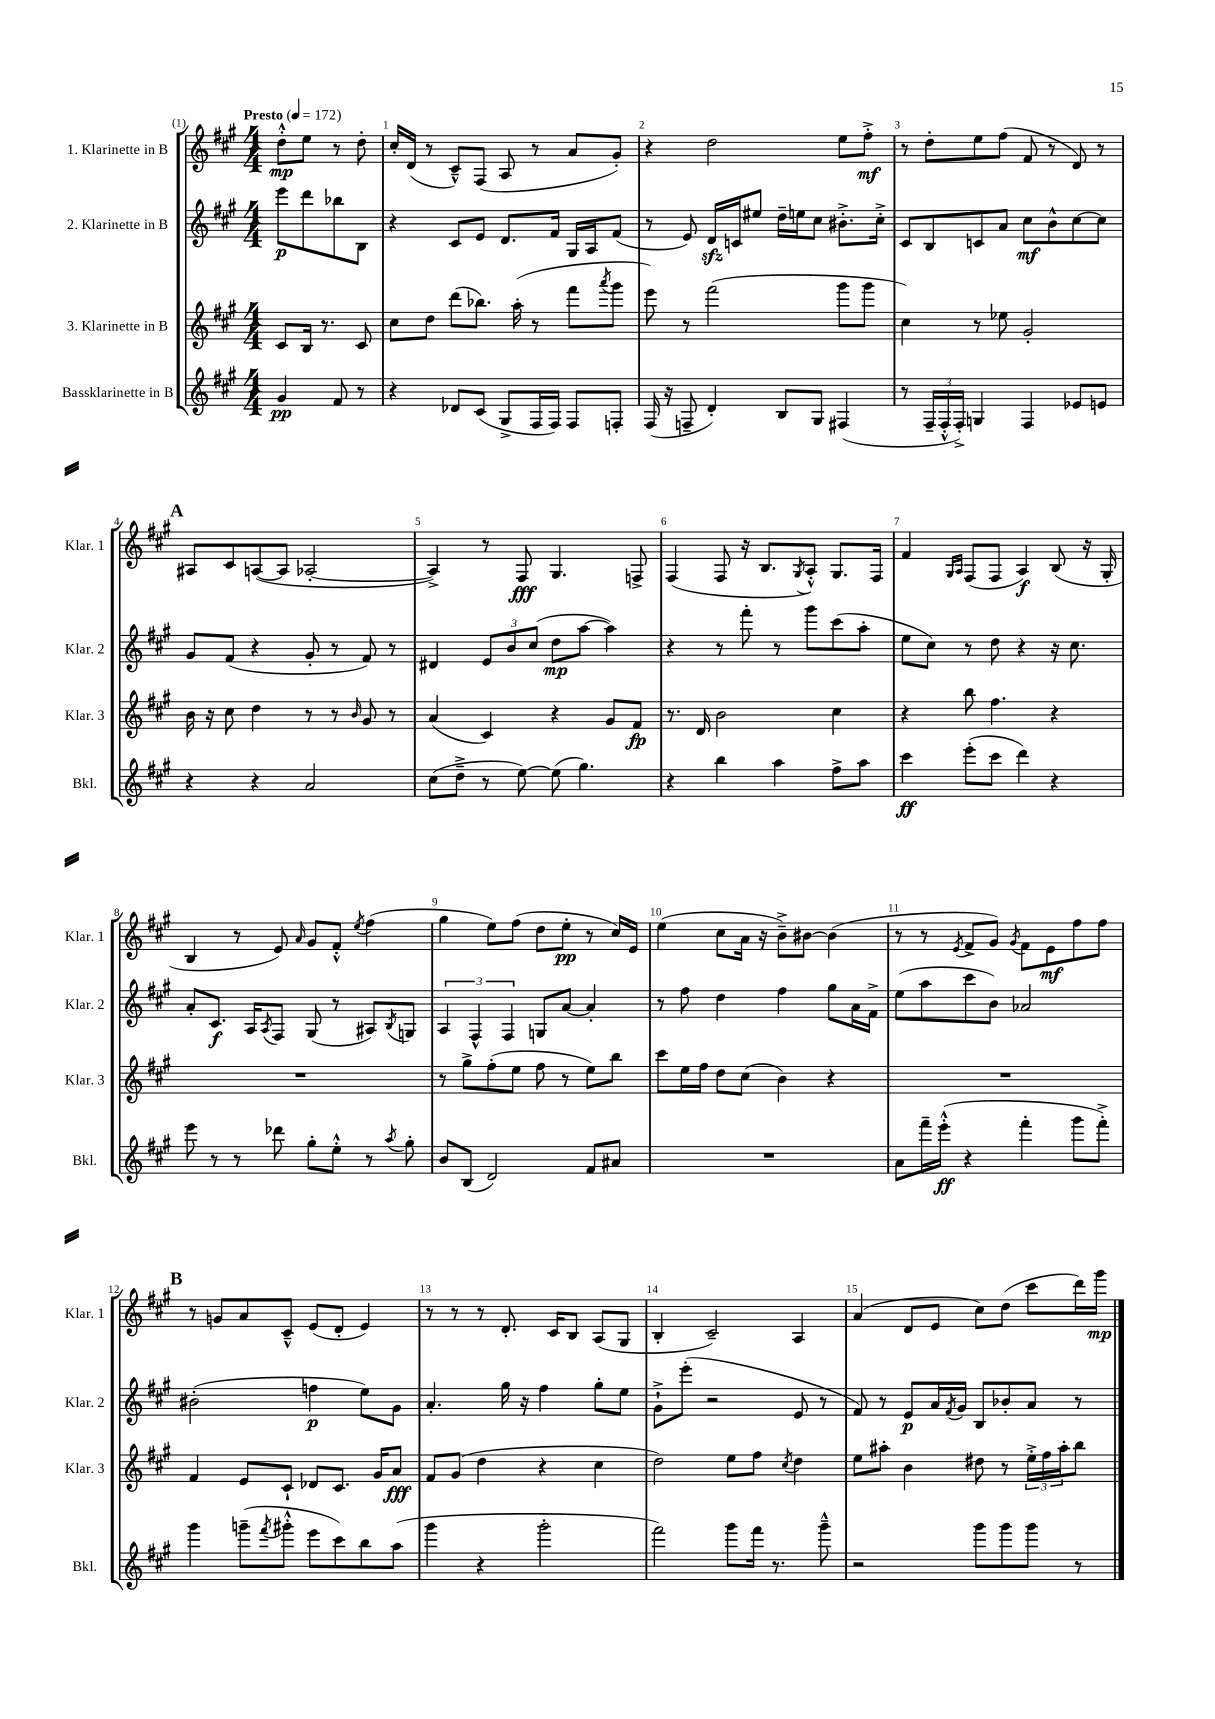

**kern	**dynam	**kern	**dynam	**kern	**dynam	**kern	**dynam
*part4	*part4	*part3	*part3	*part2	*part2	*part1	*part1
*staff4	*staff4	*staff3	*staff3	*staff2	*staff2	*staff1	*staff1
*I"Bassklarinette in B	*	*I"3. Klarinette in B	*	*I"2. Klarinette in B	*	*I"1. Klarinette in B	*
*I'Bkl.	*	*I'Klar. 3	*	*I'Klar. 2	*	*I'Klar. 1	*
*clefG2	*	*clefG2	*	*clefG2	*	*clefG2	*
*k[f#c#g#]	*	*k[f#c#g#]	*	*k[f#c#g#]	*	*k[f#c#g#]	*
*M4/4	*	*M4/4	*	*M4/4	*	*M4/4	*
*MM172	*	*MM172	*	*MM172	*	*MM172	*
=	=	=	=	=	=	=	=
!	!	!	!	!	!	!LO:TX:a:B:t=Presto	!
4g#/	pp	8c#/L	.	8eee\L	p	8dd'^^\L	mp
.	.	16B/Jk	.	8ddd\	.	8ee\J	.
.	.	8.r	.	.	.	.	.
8f#/	.	.	.	8bb-X\	.	8r	.
8r	.	8c#/	.	8B\J	.	8dd'\	.
=1	=1	=1	=1	=1	=1	=1	=1
4r	.	8cc#\L	.	4r	.	16cc#'/LL	.
.	.	.	.	.	.	(16d/JJ	.
.	.	8dd\J	.	.	.	8r	.
8d-X/L	.	(8ddd\L	.	8c#/L	.	8c#~^^/L)	.
(8c#/J	.	8.bb-X\J)	.	8e/J	.	(8F#/J	.
8G#^/L	.	.	.	8.d/L	.	8A/	.
.	.	(16aa'\	.	.	.	.	.
16F#/L	.	8r	.	.	.	8r	.
16F#/JJ)	.	.	.	16f#/Jk	.	.	.
8F#/L	.	8fff#\L	.	16G#/LL	.	8a/L	.
.	.	.	.	16A/J	.	.	.
.	.	8qaaa/	.	.	.	.	.
8Fn'/J	.	8ggg#\J	.	(8f#/J	.	8g#'/J)	.
=2	=2	=2	=2	=2	=2	=2	=2
(16F#/	.	8eee\)	.	8r	.	4r	.
16r	.	.	.	.	.	.	.
8Fn~/	.	8r	.	8e/)	.	.	.
4d'/)	.	(2fff#\	.	16dzz/LL	.	2dd\	.
.	.	.	.	16cn/J	.	.	.
.	.	.	.	8ee#X/J	.	.	.
8B/L	.	.	.	16dd~\LL	.	.	.
.	.	.	.	16een\J	.	.	.
8G#/J	.	.	.	8cc#\J	.	.	.
(4F#X/	.	8ggg#\L	.	8.b#X'^\L	.	8ee\L	.
.	.	8ggg#\J	.	.	.	8ff#'^\J	mf
.	.	.	.	16cc#'^\Jk	.	.	.
=3	=3	=3	=3	=3	=3	=3	=3
8r	.	4cc#\)	.	8c#/L	.	8r	.
24F#~/LL	.	.	.	8B/	.	8dd'\L	.
24F#'^^/	.	.	.	.	.	.	.
24F#'^/JJ)	.	.	.	.	.	.	.
4Gn/	.	8r	.	8cn/	.	8ee\	.
.	.	8ee-X\	.	8a/J	.	(8ff#\J	.
4F#/	.	2g#'/	.	8cc#\L	mf	8f#/	.
.	.	.	.	8b^^\	.	8r	.
8e-X/L	.	.	.	[8cc#\	.	8d/)	.
8en/J	.	.	.	8cc#\J]	.	8r	.
!!LO:LB:g=z
!!LO:REH:place=s1:t=A
=4	=4	=4	=4	=4	=4	=4	=4
4r	.	16b\	.	8g#/L	.	8A#X/L	.
.	.	16r	.	.	.	.	.
.	.	8cc#\	.	(8f#/J	.	8c#/	.
4r	.	4dd\	.	4r	.	([8An/	.
.	.	.	.	.	.	8A/J]	.
2a/	.	8r	.	8g#'/	.	[2A-X'/	.
.	.	8r	.	8r	.	.	.
.	.	16qqb/	.	.	.	.	.
.	.	8g#/	.	8f#/)	.	.	.
.	.	8r	.	8r	.	.	.
=5	=5	=5	=5	=5	=5	=5	=5
(8cc#\L	.	(4a/	.	4d#X/	.	4A-^/])	.
8dd~^\J	.	.	.	.	.	.	.
8r	.	4c#/)	.	12e/L	.	8r	.
.	.	.	.	12b/	.	.	.
[8ee\)	.	.	.	.	.	8F#/	fff
.	.	.	.	(12cc#/J	.	.	.
(8ee\]	.	4r	.	8dd\L	mp	4.G#/	.
4.gg#\)	.	.	.	[8aa\J	.	.	.
.	.	8g#/L	.	4aa\])	.	.	.
.	.	8f#/J	fp	.	.	8Fn^/	.
=6	=6	=6	=6	=6	=6	=6	=6
4r	.	8.r	.	4r	.	(4F#/	.
.	.	16d/	.	.	.	.	.
4bb\	.	2b\	.	8r	.	8F#/	.
.	.	.	.	8fff#'\	.	16r	.
.	.	.	.	.	.	8.B/L	.
4aa\	.	.	.	8r	.	.	.
.	.	.	.	.	.	8qG#/	.
.	.	.	.	8ggg#\L	.	8A'^^/J)	.
8ff#^\L	.	4cc#\	.	(8ccc#\	.	8.G#/L	.
8aa\J	.	.	.	8aa'\J	.	.	.
.	.	.	.	.	.	16F#/Jk	.
=7	=7	=7	=7	=7	=7	=7	=7
4ccc#\	ff	4r	.	8ee\L	.	4f#/	.
.	.	.	.	8cc#\J)	.	.	.
.	.	.	.	.	.	16qqG#/LL	.
.	.	.	.	.	.	16qqA/JJ	.
(8eee'\L	.	8bb\	.	8r	.	(8F#/L	.
8ccc#\J	.	4.ff#\	.	8dd\	.	8F#/J	.
4ddd\)	.	.	.	4r	.	4A/)	f
4r	.	4r	.	16r	.	(8B/	.
.	.	.	.	8.cc#\	.	.	.
.	.	.	.	.	.	16r	.
.	.	.	.	.	.	16G#'/	.
!!LO:LB:g=z
=8	=8	=8	=8	=8	=8	=8	=8
8eee\	.	1r	.	8a'/L	.	4B/	.
8r	.	.	.	8.c#/J	f	.	.
8r	.	.	.	.	.	8r	.
.	.	.	.	16A/KL	.	.	.
.	.	.	.	8qA/	.	.	.
8ddd-X\	.	.	.	8F#/J	.	8e/)	.
.	.	.	.	.	.	16qqa/	.
8gg#'\L	.	.	.	(8G#/	.	8g#/L	.
8ee'^^\J	.	.	.	8r	.	8f#'^^/J	.
.	.	.	.	.	.	8qee/	.
8r	.	.	.	8A#X/L)	.	(4ff#\	.
8qaa/	.	.	.	8qB/	.	.	.
8gg#'\	.	.	.	8Gn/J	.	.	.
=9	=9	=9	=9	=9	=9	=9	=9
8b/L	.	8r	.	6A/	.	4gg#\	.
(8B/J	.	8gg#^\L	.	.	.	.	.
.	.	.	.	6F#^^/	.	.	.
2d/)	.	(8ff#'\	.	.	.	8ee\L)	.
.	.	.	.	6F#/	.	.	.
.	.	8ee\J	.	.	.	(8ff#\J	.
.	.	8ff#\	.	8Gn/L	.	8dd\L	.
.	.	8r	.	[8a/J	.	8ee'\J	pp
8f#/L	.	8ee\L)	.	4a'/]	.	8r	.
8a#X/J	.	8bb\J	.	.	.	16cc#/LL)	.
.	.	.	.	.	.	16e/JJ	.
=10	=10	=10	=10	=10	=10	=10	=10
1r	.	8ccc#\L	.	8r	.	(4ee\	.
.	.	16ee\L	.	8ff#\	.	.	.
.	.	16ff#\JJ	.	.	.	.	.
.	.	8dd\L	.	4dd\	.	8cc#\L	.
.	.	(8cc#\J	.	.	.	16a\Jk	.
.	.	.	.	.	.	16r	.
.	.	4b\)	.	4ff#\	.	8b~^\L)	.
.	.	.	.	.	.	[8b#X\J	.
.	.	4r	.	8gg#\L	.	(4b#\]	.
.	.	.	.	16a\L	.	.	.
.	.	.	.	16f#^\JJ	.	.	.
=11	=11	=11	=11	=11	=11	=11	=11
8a\L	.	1r	.	(8ee\L	.	8r	.
16fff#~\L	.	.	.	8aa\	.	8r	.
(16eee'^^\JJ	ff	.	.	.	.	.	.
.	.	.	.	.	.	8qe/	.
4r	.	.	.	8ccc#\	.	8f#^/L	.
.	.	.	.	8b\J)	.	8g#/J)	.
.	.	.	.	.	.	8qg#/	.
4fff#'\	.	.	.	2a-X/	.	8f#\L	.
.	.	.	.	.	.	8e\	mf
8ggg#\L	.	.	.	.	.	8ff#\	.
8fff#'^\J)	.	.	.	.	.	8ff#\J	.
!!LO:LB:g=z
!!LO:REH:place=s1:t=B
=12	=12	=12	=12	=12	=12	=12	=12
4ggg#\	.	4f#/	.	(2b#X'\	.	8r	.
.	.	.	.	.	.	8gn/L	.
(8gggn~\L	.	8e/L	.	.	.	8a/	.
8qfff#/	.	.	.	.	.	.	.
8ggg#X'^^\J	.	8c#`/J	.	.	.	8c#~^^/J	.
8eee\L	.	8d-X/L	.	4ffn\	p	(8e/L	.
8ccc#\)	.	8.c#/J	.	.	.	8d'/J	.
8bb\	.	.	.	8ee\L)	.	4e/)	.
.	.	16g#/KL	.	.	.	.	.
(8aa\J	.	8a/J	fff	8g#\J	.	.	.
=13	=13	=13	=13	=13	=13	=13	=13
4ggg#\	.	8f#/L	.	4.a'/	.	8r	.
.	.	(8g#/J	.	.	.	8r	.
4r	.	4dd\	.	.	.	8r	.
.	.	.	.	16gg#\	.	8.d'/	.
.	.	.	.	16r	.	.	.
2ggg#'\	.	4r	.	4ff#\	.	.	.
.	.	.	.	.	.	16c#/KL	.
.	.	.	.	.	.	8B/J	.
.	.	4cc#\	.	8gg#'\L	.	(8A/L	.
.	.	.	.	8ee\J	.	8G#/J	.
=14	=14	=14	=14	=14	=14	=14	=14
2fff#\)	.	2dd\)	.	8g#`^\L	.	4B'/	.
.	.	.	.	(8eee'\J	.	.	.
.	.	.	.	2r	.	2c#~/)	.
8ggg#\L	.	8ee\L	.	.	.	.	.
16fff#\Jk	.	8ff#\J	.	.	.	.	.
8.r	.	.	.	.	.	.	.
.	.	8qcc#/	.	.	.	.	.
.	.	4dd\	.	8e/	.	4A/	.
8ggg#~^^\	.	.	.	8r	.	.	.
=15	=15	=15	=15	=15	=15	=15	=15
2r	.	8ee\L	.	8f#/)	.	(4a/	.
.	.	8aa#X'\J	.	8r	.	.	.
.	.	4b\	.	8e/L	p	8d/L	.
.	.	.	.	16a/L	.	8e/J	.
.	.	.	.	8qf#/	.	.	.
.	.	.	.	16g#/JJ	.	.	.
8ggg#\L	.	8dd#X\	.	8B/L	.	8cc#\L)	.
8ggg#\	.	8r	.	8b-X'/	.	(8dd\J	.
8ggg#\J	.	24ee'^\LL	.	8a/J	.	8ccc#\L	.
.	.	24ff#\	.	.	.	.	.
.	.	24aa#'\J	.	.	.	.	.
8r	.	8bb\J	.	8r	.	16ddd\L)	.
.	.	.	.	.	.	16ggg#\JJ	mp
==	==	==	==	==	==	==	==
*-	*-	*-	*-	*-	*-	*-	*-
